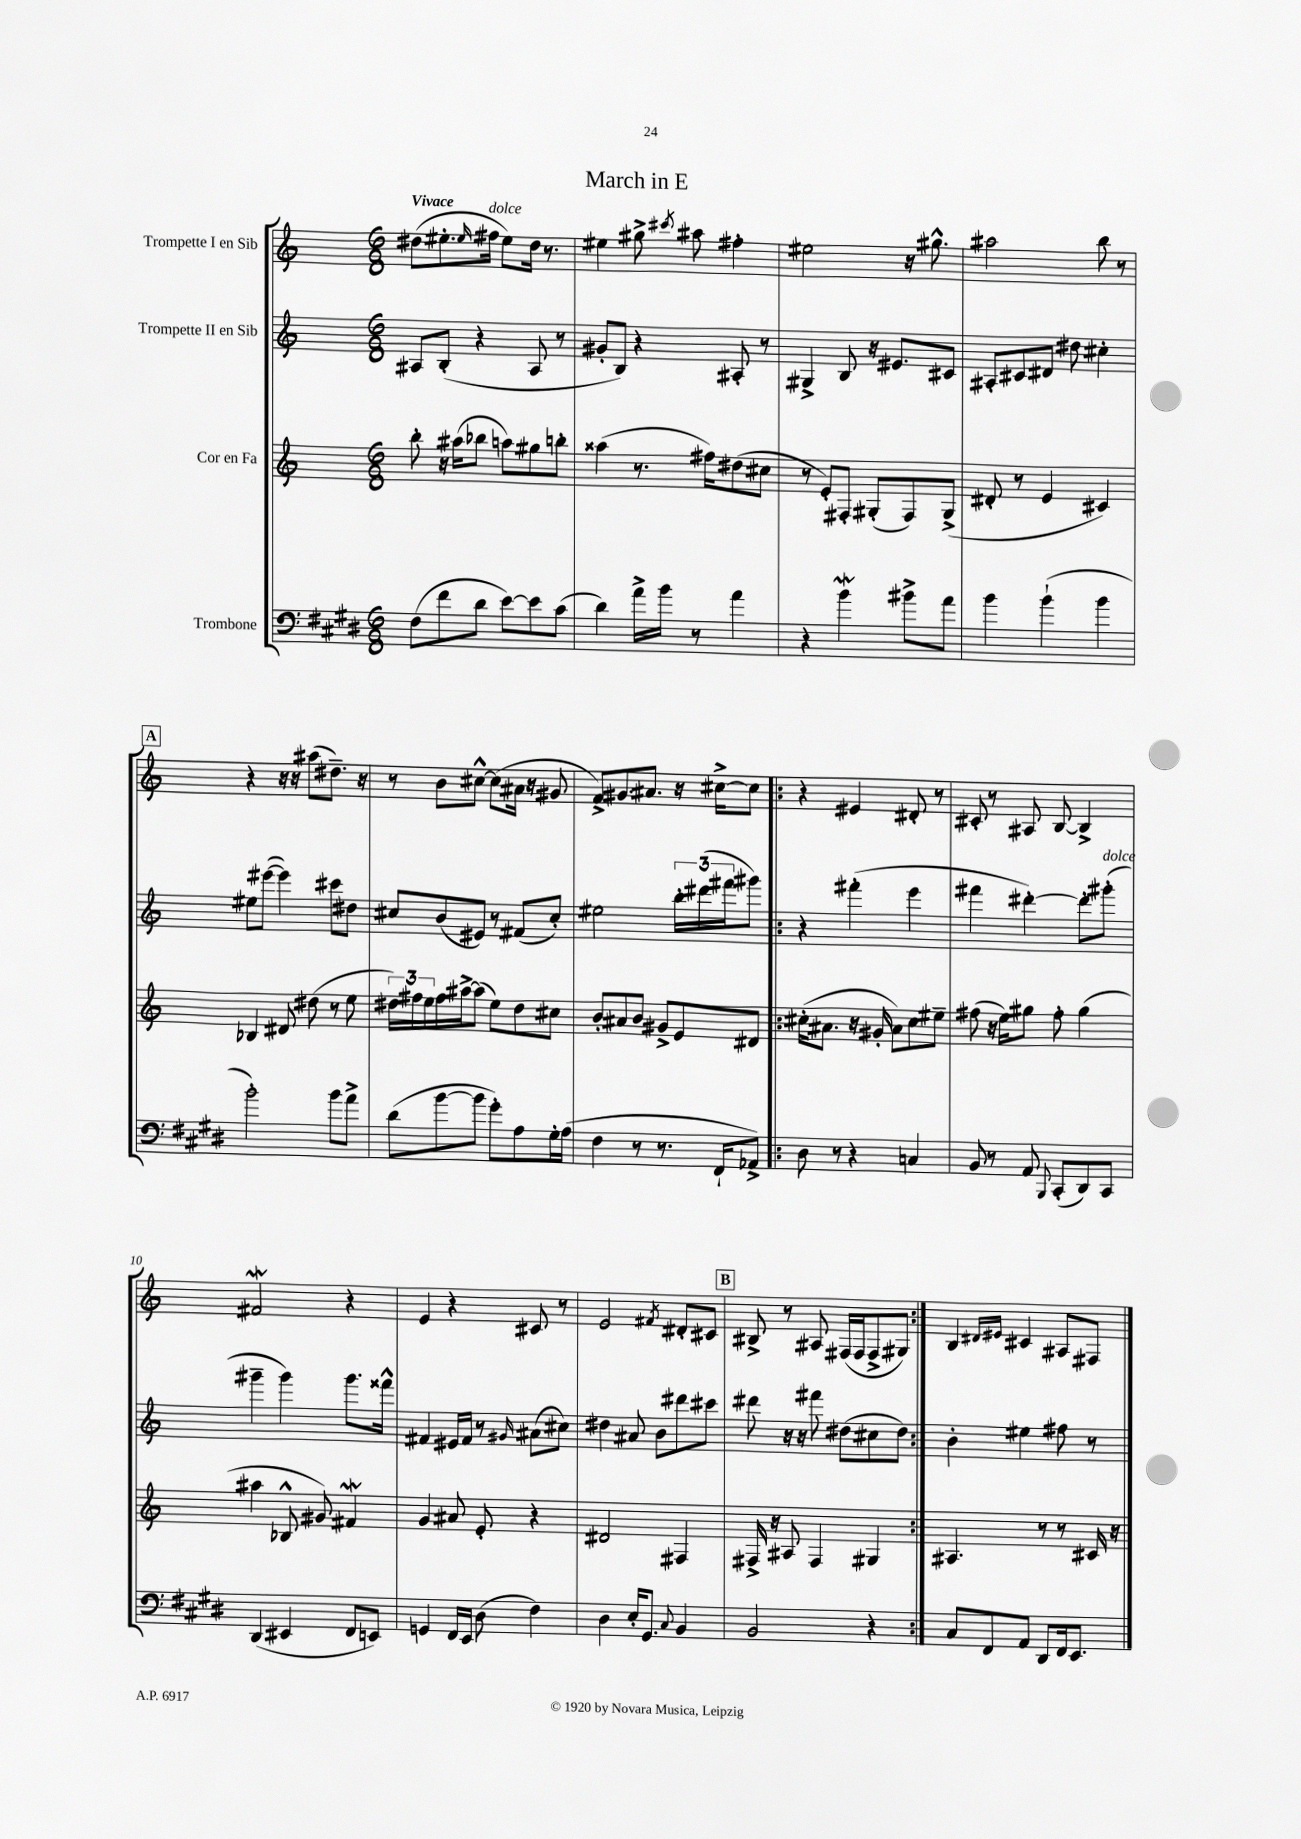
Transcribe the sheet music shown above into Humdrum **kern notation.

**kern	**kern	**kern	**kern
*staff4	*staff3	*staff2	*staff1
*clefF4	*clefG2	*clefG2	*clefG2
*k[f#c#g#d#]	*k[]	*k[]	*k[]
*M6/8	*M6/8	*M6/8	*M6/8
(8F#\L	8bb'\	8A#/L	(8dd#\L
8f#\	16r	(8B'/J	8.ee#'\
.	(16aa#\LK	.	.
8d#\J	8bb-\J	4r	.
.	.	.	16qqee#/
.	.	.	16ff#\Jk
[8e\L)	8aa\L)	.	8ee#\L)
8e\]	8gg#\	8A#/	16dd#\Jk
.	.	.	8.r
(8c#\J	8bb'\J	8r	.
=	=	=	=
4d#\)	(4aa##\	8g#'/L	4ee#\
.	.	8B/J)	.
16a^\LL	8.r	4r	8gg#^\
16b\JJ	.	.	.
.	.	.	8qccc#/
8r	.	.	8aa#\
.	16ff#\LK)	.	.
4a\	(8dd#\	8A#'/	4ff#'\
.	8cc#\J	8r	.
=	=	=	=
4r	8r	4G#^/	2ee#\
.	8e'/L)	.	.
4b\	8F#'/J	8B/	.
.	(8G#'/L	16r	.
.	.	8.e#/L	.
8b#^\L	8F#/)	.	16r
.	.	.	8.gg#^^\
8a\J	(8G#^/J	8c#/J	.
=	=	=	=
4b\	8d#'/	8A#'/L	2aa#\
.	8r	8c#/	.
(4b`\	4e/	8d#/J	.
.	.	8dd#\	.
4b\	4c#/)	4cc#'\	8bb\
.	.	.	8r
=	=	=	=
2b'\)	4B-/	8ee#\L	4r
.	.	([8eee#\J	.
.	8d#/	4eee#\])	16r
.	.	.	16r
.	(8dd#\	.	(8aa#\L
8b\L	8r	8ccc#\L	8.dd#~\J)
8a^\J	8ee\	8dd#\J	.
.	.	.	16r
=	=	=	=
(8d#\L	24dd#\LL)	8cc#/L	8r
.	24ff#\	.	.
.	24ee\	.	.
[8b\	16ff#\	(8b/	8b\L
.	[16aa#^\J	.	.
8b\]J	(8aa#\]J	8e#/J)	[8cc#^^\J
8g#'\L)	8ee\L)	8r	(8cc#\]L
8A\	8dd#\	(8f#/L	16a#\Jk
.	.	.	16r
16G#'\L	8cc#\J	8cc#'/J)	8g#/
(16A\JJ	.	.	.
=	=	=	=
4F#\	8b'/L	2ee#\	8f^/L)
.	8a#/	.	8.g#/
8r	8b/J	.	.
.	.	.	8.a#/J
8.r	8g#^/L	.	.
.	8e/	24bb'\LL	16r
.	.	(24ddd#\	.
16FF#`/LK	.	.	[16cc#^\LK
.	.	24fff#\J	.
8AA-^/J)	8d#/J	8ggg#\J)	8cc#\]J
=!|:	=!|:	=!|:	=!|:
8D#\	(16cc#'\LK	4r	4r
.	8.a#\J	.	.
8r	.	.	.
4r	16r	(4fff#'\	4e#/
.	16g#'/	.	.
.	8a#\L)	.	.
4C/	8cc#\	4eee\	8d#'/
.	8ee#~\J	.	8r
=	=	=	=
8BB/	(8ff#\	4fff#\	8c#'/
8r	16r	.	8r
.	16ee\LK)	.	.
8AA/	8gg#\J	[4ddd#'\)	8A#/
8qqBBB/	.	.	.
(8CC#'/L	8ff#'\	.	[8B/
8DD#/)	(4gg#\	8ddd#'\]L	4B^/]
8CC#/J	.	(8ggg#'\J	.
=	=	=	=
(4DD#/	4aa#\	4ggg#~\	2f#/
4EE#/	8B-^^/	4ggg#\)	.
.	8g#/)	.	.
8FF#/L	4f#/	8.ggg#\L	4r
8EE/J)	.	.	.
.	.	16fff##^^\Jk	.
=	=	=	=
4GG/	4g/	4f#/	4e/
16FF#/LL	8a#/	16e#/LL	4r
16EE/JJ	.	16f#/JJ	.
(8D#\	8e'/	8r	.
.	.	16qqg#/	.
4F#\)	4r	(8a#\L	8c#/
.	.	8cc#\J)	8r
=	=	=	=
4D#\	2d#/	4dd#\	2e/
16E'/LK	.	8a#/	.
8.GG#/J	.	.	.
.	.	8b\L	.
8qqC#/	.	.	8qf#/
4BB/	4F#/	8ddd#\	8d#'/L
.	.	8ccc#\J	8c#/J
=	=	=	=
2BB/	16F#^/	8ddd#\	8B#^/
.	16r	.	.
.	8A#/	16r	8r
.	.	16r	.
.	4F#/	8fff#\	8A#/
.	.	(8dd#\L	(16F#/LL
.	.	.	16F#/J
4r	4G#/	8cc#\	8F#^/
.	.	8dd#\J)	8G#/J)
=:|!	=:|!	=:|!	=:|!
8C#/L	4.A#/	4b'\	4B/
8FF#/	.	.	.
.	.	.	16qqd#/LL
.	.	.	16qqe#/JJ
8AA/J	.	4ee#\	4c#/
8DD#/L	8r	.	.
16FF#/k	8r	8ff#\	8A#/L
8.EE/J	.	.	.
.	16c#/	8r	8F#/J
.	16r	.	.
==	==	==	==
*-	*-	*-	*-
